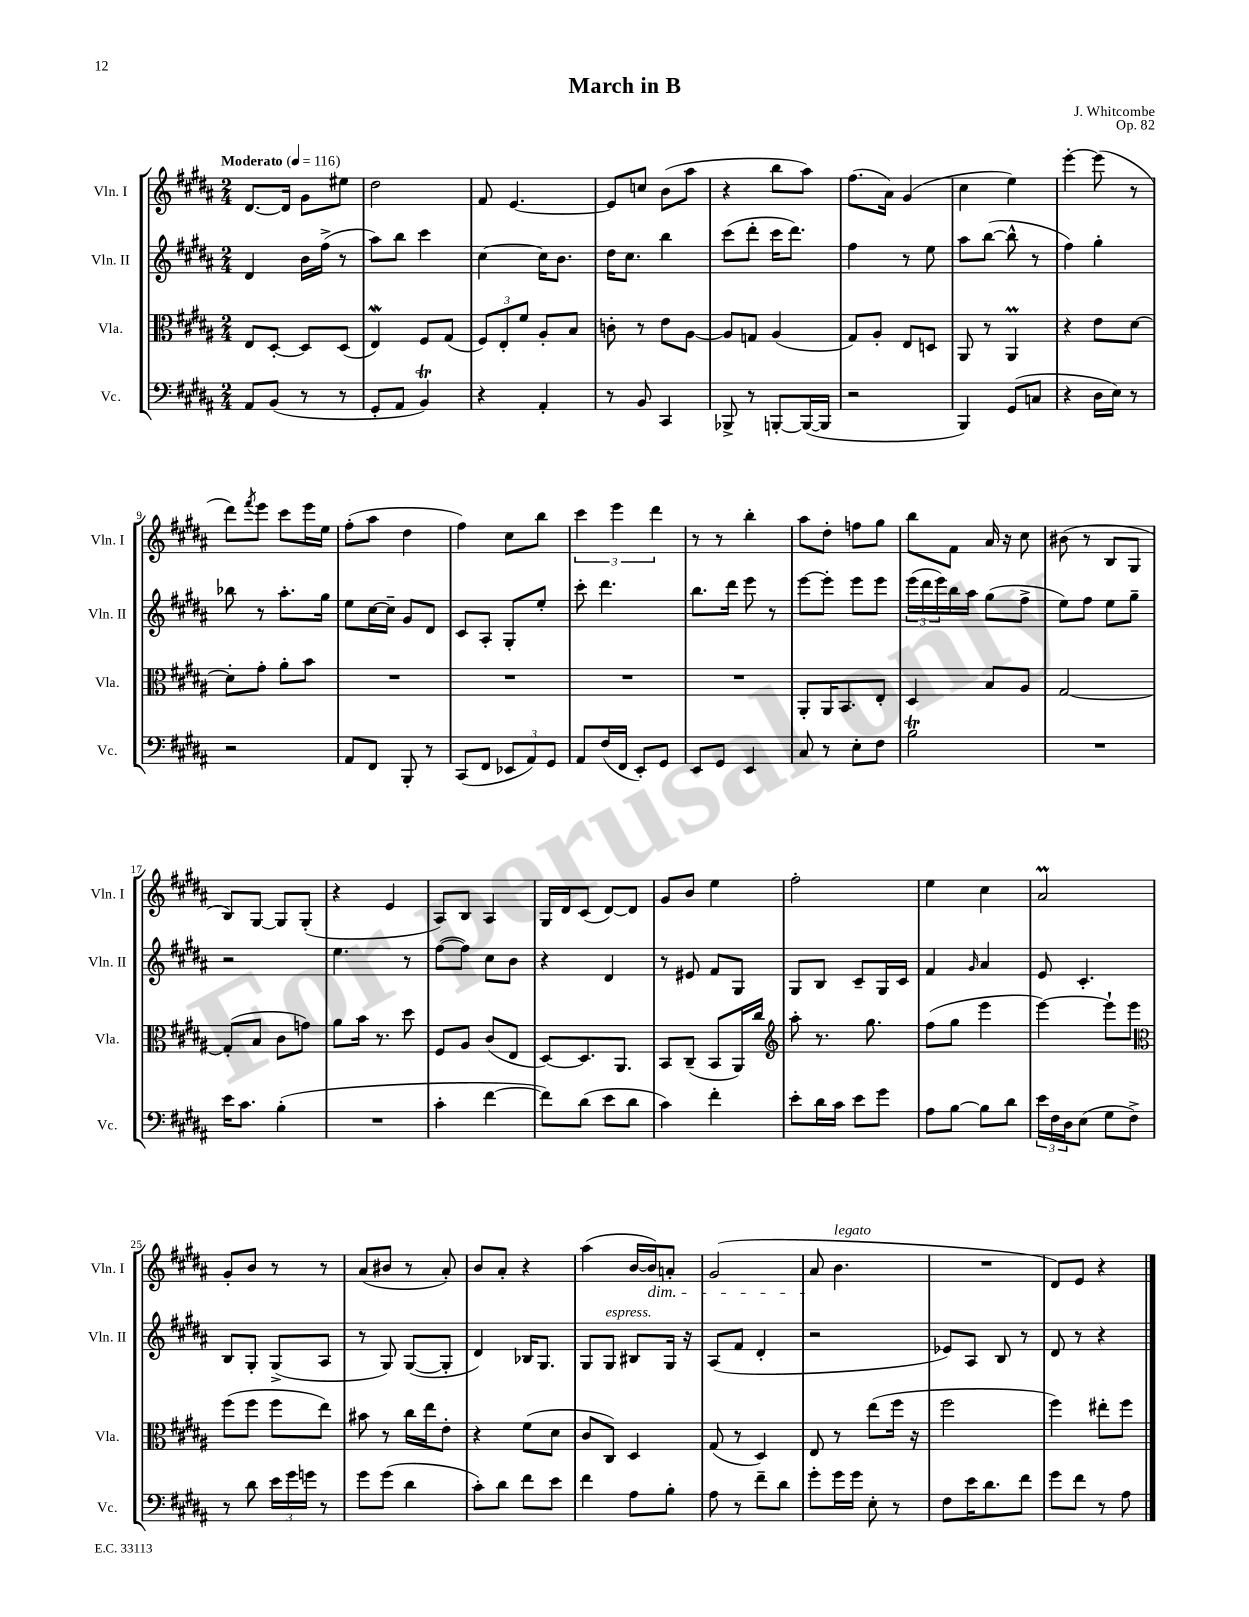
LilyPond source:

\header { title = "March in B" composer = "J. Whitcombe" opus = "Op. 82" }
<<
\new StaffGroup <<
\new Staff = "s0" \with { instrumentName = "Vln. I" shortInstrumentName = "Vln. I" } {
    \clef treble \key b \major \numericTimeSignature \time 2/4 \tempo "Moderato" 4 = 116
    dis'8.~ dis'16 gis'8 eis''8 |
    dis''2 |
    fis'8 e'4.~ |
    e'8 c''8 b'8( ais''8 |
    r4 b''8 ais''8) |
    fis''8.( ais'16) gis'4( |
    cis''4 e''4) |
    e'''4~-. e'''8( r8 |
    dis'''8) \acciaccatura { fis'''8 } e'''8 cis'''8 e'''16 e''16 |
    fis''8-.( ais''8 dis''4 |
    fis''4) cis''8 b''8 |
    \tuplet 3/2 { cis'''4 e'''4 dis'''4 } |
    r8 r8 b''4-. |
    ais''8 dis''8-. f''8 gis''8 |
    b''8 fis'8 ais'16 r16 cis''8 |
    bis'8( r8 b8 gis8 |
    b8) gis8~ gis8 gis8-.( |
    r4 e'4 |
    ais8) b8 ais4 |
    gis16 dis'16 cis'8( dis'8~) dis'8 |
    gis'8 b'8 e''4 |
    fis''2-. |
    e''4 cis''4 |
    ais'2\prall |
    gis'8-. b'8 r8 r8 |
    ais'8( bis'8 r8 ais'8-.) |
    b'8 ais'8-. r4 |
    ais''4( b'16~ b'16\dim) a'8-. |
    gis'2( |
    ais'8\! b'4.^\markup { \italic "legato" } |
    R2 |
    dis'8) e'8 r4 \bar "|." |
}
\new Staff = "s1" \with { instrumentName = "Vln. II" shortInstrumentName = "Vln. II" } {
    \clef treble \key b \major \numericTimeSignature \time 2/4
    dis'4 b'16 fis''16->( r8 |
    ais''8) b''8 cis'''4 |
    cis''4~ cis''16 b'8. |
    dis''16 cis''8. b''4 |
    cis'''8( dis'''8-. cis'''16 dis'''8.) |
    fis''4 r8 e''8 |
    ais''8 b''8~( b''8-^ r8 |
    fis''4) gis''4-. |
    bes''8 r8 ais''8.-. gis''16 |
    e''8 cis''16~ cis''16-- gis'8 dis'8 |
    cis'8 ais8-. gis8-. e''8-. |
    cis'''8-. dis'''4. |
    b''8. dis'''16 e'''8 r8 |
    e'''8~ e'''8-. e'''8 e'''8 |
    \tuplet 3/2 { e'''16( dis'''16 e'''16) } b''16 ais''16 gis''8( fis''8-> |
    e''8) fis''8 e''8 gis''8-- |
    r2 |
    e''4. r8 |
    fis''8~( fis''8) cis''8 b'8 |
    r4 dis'4 |
    r8 eis'8 fis'8 gis8 |
    gis8 b8 cis'8-- gis16 cis'16 |
    fis'4 \grace { gis'16 } ais'4 |
    e'8 cis'4.-. |
    b8 gis8-. gis8->( ais8 |
    r8 gis8) gis8~( gis8-. |
    dis'4) bes16 gis8. |
    gis8 gis8^\markup { \italic "espress." } bis8 gis16 r16 |
    ais8( fis'8 dis'4-. |
    r2 |
    ees'8) ais8 b8 r8 |
    dis'8 r8 r4 \bar "|." |
}
\new Staff = "s2" \with { instrumentName = "Vla." shortInstrumentName = "Vla." } {
    \clef alto \key b \major \numericTimeSignature \time 2/4
    e8 dis8~-. dis8 dis8( |
    e4\mordent) fis8 gis8( |
    \tuplet 3/2 { fis8) e8-. fis'8 } ais8-. b8 |
    c'8-. r8 e'8 ais8~ |
    ais8 g8 ais4( |
    gis8) ais8-. e8 d8 |
    ais,8 r8 ais,4\prall |
    r4 e'8 dis'8~ |
    dis'8-. gis'8-. ais'8-. b'8 |
    R2 |
    R2 |
    R2 |
    R2 |
    ais,8-. ais,16 b,8. e8-. |
    dis4 b8 ais8 |
    gis2~ |
    gis8-.( b8 cis'8 g'8) |
    ais'8 b'16 r8. dis''8 |
    fis8 ais8 cis'8( e8 |
    dis8~) dis8. ais,8. |
    b,8 cis8--( b,8 ais,16) cis''16 |
    \clef treble ais''8-. r8. gis''8. |
    fis''8( gis''8 e'''4 |
    e'''4~) e'''8-! e'''8 |
    \clef alto fis''8( fis''8 fis''8 e''8) |
    bis'8 r8 cis''16 e''16 e'8-. |
    r4 fis'8( dis'8 |
    cis'8 cis8) dis4 |
    gis8( r8 dis4) |
    e8 r8 e''8( fis''16 r16 |
    fis''2 |
    fis''4) eis''8-. fis''8 \bar "|." |
}
\new Staff = "s3" \with { instrumentName = "Vc." shortInstrumentName = "Vc." } {
    \clef bass \key b \major \numericTimeSignature \time 2/4
    ais,8 b,8( r8 r8 |
    gis,8-. ais,8 b,4\trill) |
    r4 ais,4-. |
    r8 b,8 cis,4 |
    bes,,8-> r8 b,,8~-. b,,16~( b,,16 |
    r2 |
    b,,4) gis,8( c8 |
    r4 dis16 e16) r8 |
    r2 |
    ais,8 fis,8 b,,8-. r8 |
    cis,8( fis,8 \tuplet 3/2 { ees,8 ais,8) gis,8 } |
    ais,8 fis16( fis,16 e,8-.) gis,8 |
    e,8 gis,8 e,4 |
    cis8 r8 e8-. fis8 |
    b2\trill |
    R2 |
    e'16 cis'8. b4-.( |
    R2 |
    cis'4-. fis'4~ |
    fis'8) dis'8( e'8 dis'8 |
    cis'4) fis'4-. |
    e'8-. dis'16 cis'16 e'8 gis'8 |
    ais8 b8~ b8 dis'8 |
    \tuplet 3/2 { e'16 fis16 dis16 } e8( gis8 fis8->) |
    r8 dis'8 \tuplet 3/2 { e'16 gis'16 g'16 } r8 |
    gis'8 gis'8( dis'4 |
    cis'8-.) dis'8 fis'8 e'8 |
    fis'4 ais8 b8-. |
    ais8 r8 fis'8-- dis'8 |
    gis'8-. gis'16 gis'16 e8-. r8 |
    fis8 e'16 dis'8. fis'8 |
    gis'8 fis'8 r8 ais8 \bar "|." |
}
>>
>>
